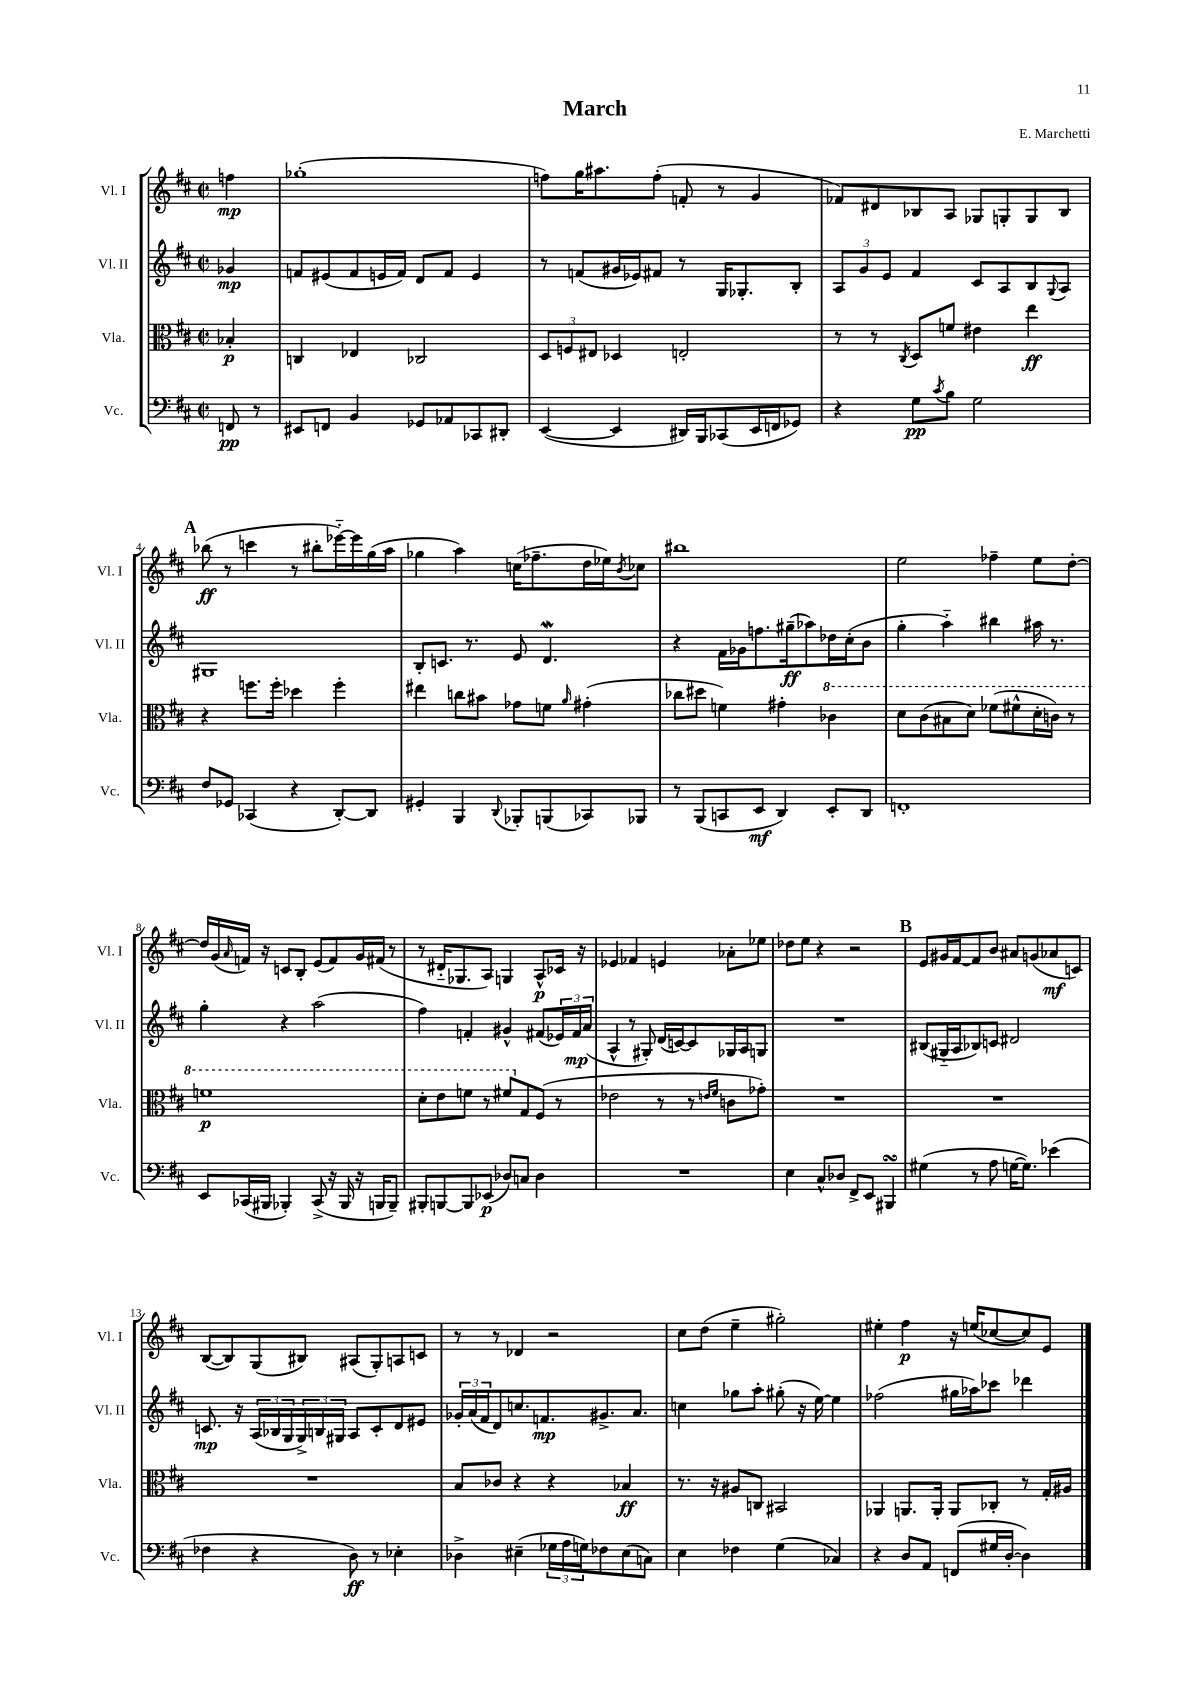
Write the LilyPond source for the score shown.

\header { title = "March" composer = "E. Marchetti" }
<<
\new StaffGroup <<
\new Staff = "s0" \with { instrumentName = "Vl. I" shortInstrumentName = "Vl. I" } {
    \clef treble \key d \major \defaultTimeSignature \time 2/2 \partial 4
    f''4\mp |
    ges''1-.( |
    f''8) g''16 ais''8. f''8-.( f'8-. r8 g'4 |
    fes'8) dis'8 bes8 a8 ges8 g8-. g8 bes8 |
    \mark \markup { \bold "A" } bes''8\ff( r8 c'''4 r8 bis''8-. ees'''16~-_) ees'''16 g''16( a''16 |
    ges''4 a''4) c''16( fes''8.-- d''16 ees''16) \acciaccatura { b'8 } ces''8 |
    bis''1 |
    e''2 fes''4-- e''8 d''8~-. |
    d''16 g'16( \grace { a'16 } f'16) r16 c'8 b8-. e'8( f'8) g'16 fis'16( r8 |
    r8 dis'16-_ ges8. a8) g4 a8-^\p ces'16 r16 |
    ees'4 fes'4 e'4 aes'8-. ees''8 |
    des''8 e''8 r4 r2 |
    \mark \markup { \bold "B" } e'8 gis'16 fis'16~ fis'8 b'8 ais'8 g'8( aes'8\mf c'8) |
    b8~( b8) g8( bis8) ais8( g8-.) a8 c'8 |
    r8 r8 des'4 r2 |
    cis''8 d''8( e''4-- gis''2-.) |
    eis''4-. fis''4\p r16 e''16( ces''8~ ces''8) e'8 \bar "|." |
}
\new Staff = "s1" \with { instrumentName = "Vl. II" shortInstrumentName = "Vl. II" } {
    \clef treble \key d \major \defaultTimeSignature \time 2/2 \partial 4
    ges'4\mp |
    f'8 eis'8( f'8 e'16 f'16) d'8 f'8 e'4 |
    r8 f'8( gis'16 ees'16) fis'8 r8 g16 ges8.-. b8-. |
    \tuplet 3/2 { a8 g'8 e'8 } fis'4 cis'8 a8 b8 \appoggiatura { g8 } a8 |
    \mark \markup { \bold "A" } gis1 |
    b8-. c'8. r8. e'8 d'4.\mordent |
    r4 fis'16 ges'16 f''8. gis''16--\ff( aes''8) des''16 cis''16-.( b'8 |
    g''4-. a''4-_) bis''4 ais''16 r8. |
    g''4-. r4 a''2( |
    fis''4) f'4-. gis'4-^ fis'8( \tuplet 3/2 { ees'16) fis'16\mp a'16( } |
    a4-^ r8 gis8-.) d'16( c'16~) c'8 ges16 a16 g8 |
    R1 |
    \mark \markup { \bold "B" } bis8( gis16-_ a16 bes8) c'8 dis'2 |
    c'8.\mp r16 \tuplet 3/2 { a16( bes16 g16 } \tuplet 3/2 { g16->) b16 gis16 } a8 c'8-. d'8 eis'8 |
    \tuplet 3/2 { ges'16-. a'16( fis'16 } d'8) c''8. f'8.\mp gis'8.-> a'8. |
    c''4 ges''8 a''8-. gis''8-.( r16 e''16~) e''4 |
    fes''2( gis''16 aes''16) ces'''8 des'''4 \bar "|." |
}
\new Staff = "s2" \with { instrumentName = "Vla." shortInstrumentName = "Vla." } {
    \clef alto \key d \major \defaultTimeSignature \time 2/2 \partial 4
    bes4-.\p |
    c4 ees4 ces2 |
    \tuplet 3/2 { d8 f8 eis8 } des4 e2-. |
    r8 r8 \acciaccatura { cis8 } d8 f'8 eis'4 e''4\ff |
    \mark \markup { \bold "A" } r4 f''8. f''16-. des''4 f''4-. |
    eis''4 c''8 bis'8 ges'8 f'8 \grace { a'16 } gis'4-.( |
    ces''8 dis''8 f'4) gis'4-. \ottava #1 ces''!4 |
    d''8 cis''8( bis'8 d''8) fes''8( fis''8-^ d''16-. c''16) r8 |
    f''1\p |
    d''8-. e''8 f''8 r8 fis''8 \ottava #0 g8 fis8( r8 |
    ees'2 r8 r8 \grace { e'16 fis'16 } c'8 ges'8-.) |
    R1 |
    \mark \markup { \bold "B" } R1 |
    R1 |
    b8 ces'8 r4 r4 bes4\ff |
    r8. r16 ais8 c8 bis,2 |
    aes,4 a,8. a,16-. a,8 ces8-. r8 g16-. ais16 \bar "|." |
}
\new Staff = "s3" \with { instrumentName = "Vc." shortInstrumentName = "Vc." } {
    \clef bass \key d \major \defaultTimeSignature \time 2/2 \partial 4
    f,8\pp r8 |
    eis,8 f,8 b,4 ges,8 aes,8 ces,8 dis,8-. |
    e,4~( e,4 dis,16) b,,16 ces,8( e,16 f,16 ges,8) |
    r4 g8\pp \acciaccatura { cis'8 } b8 g2 |
    \mark \markup { \bold "A" } fis8 ges,8 ces,4( r4 d,8~-.) d,8 |
    gis,4-. b,,4 \appoggiatura { d,8 } bes,,8-. b,,8( ces,8) bes,,8 |
    r8 b,,8( c,8 e,8\mf d,4) e,8-. d,8 |
    f,1-. |
    e,8 ces,16( bis,,16 bes,,4-.) ces,8->( r16 bes,,16 r16 b,,16 b,,8--) |
    bis,,8-. b,,8~ b,,8 ees,8\p( des8) c8 des4 |
    R1 |
    e4 cis8-^ des8 fis,8-> e,8 bis,,4\turn |
    \mark \markup { \bold "B" } gis4( r8 a8 g16~ g8.) ees'4( |
    fes4 r4 d8\ff) r8 ees4-. |
    des4-> eis4--( \tuplet 3/2 { ges16 a16 g16) } fes8 eis8( c8) |
    e4 fes4 g4( ces4) |
    r4 d8 a,8 f,8( gis16 d16~-. d4) \bar "|." |
}
>>
>>
